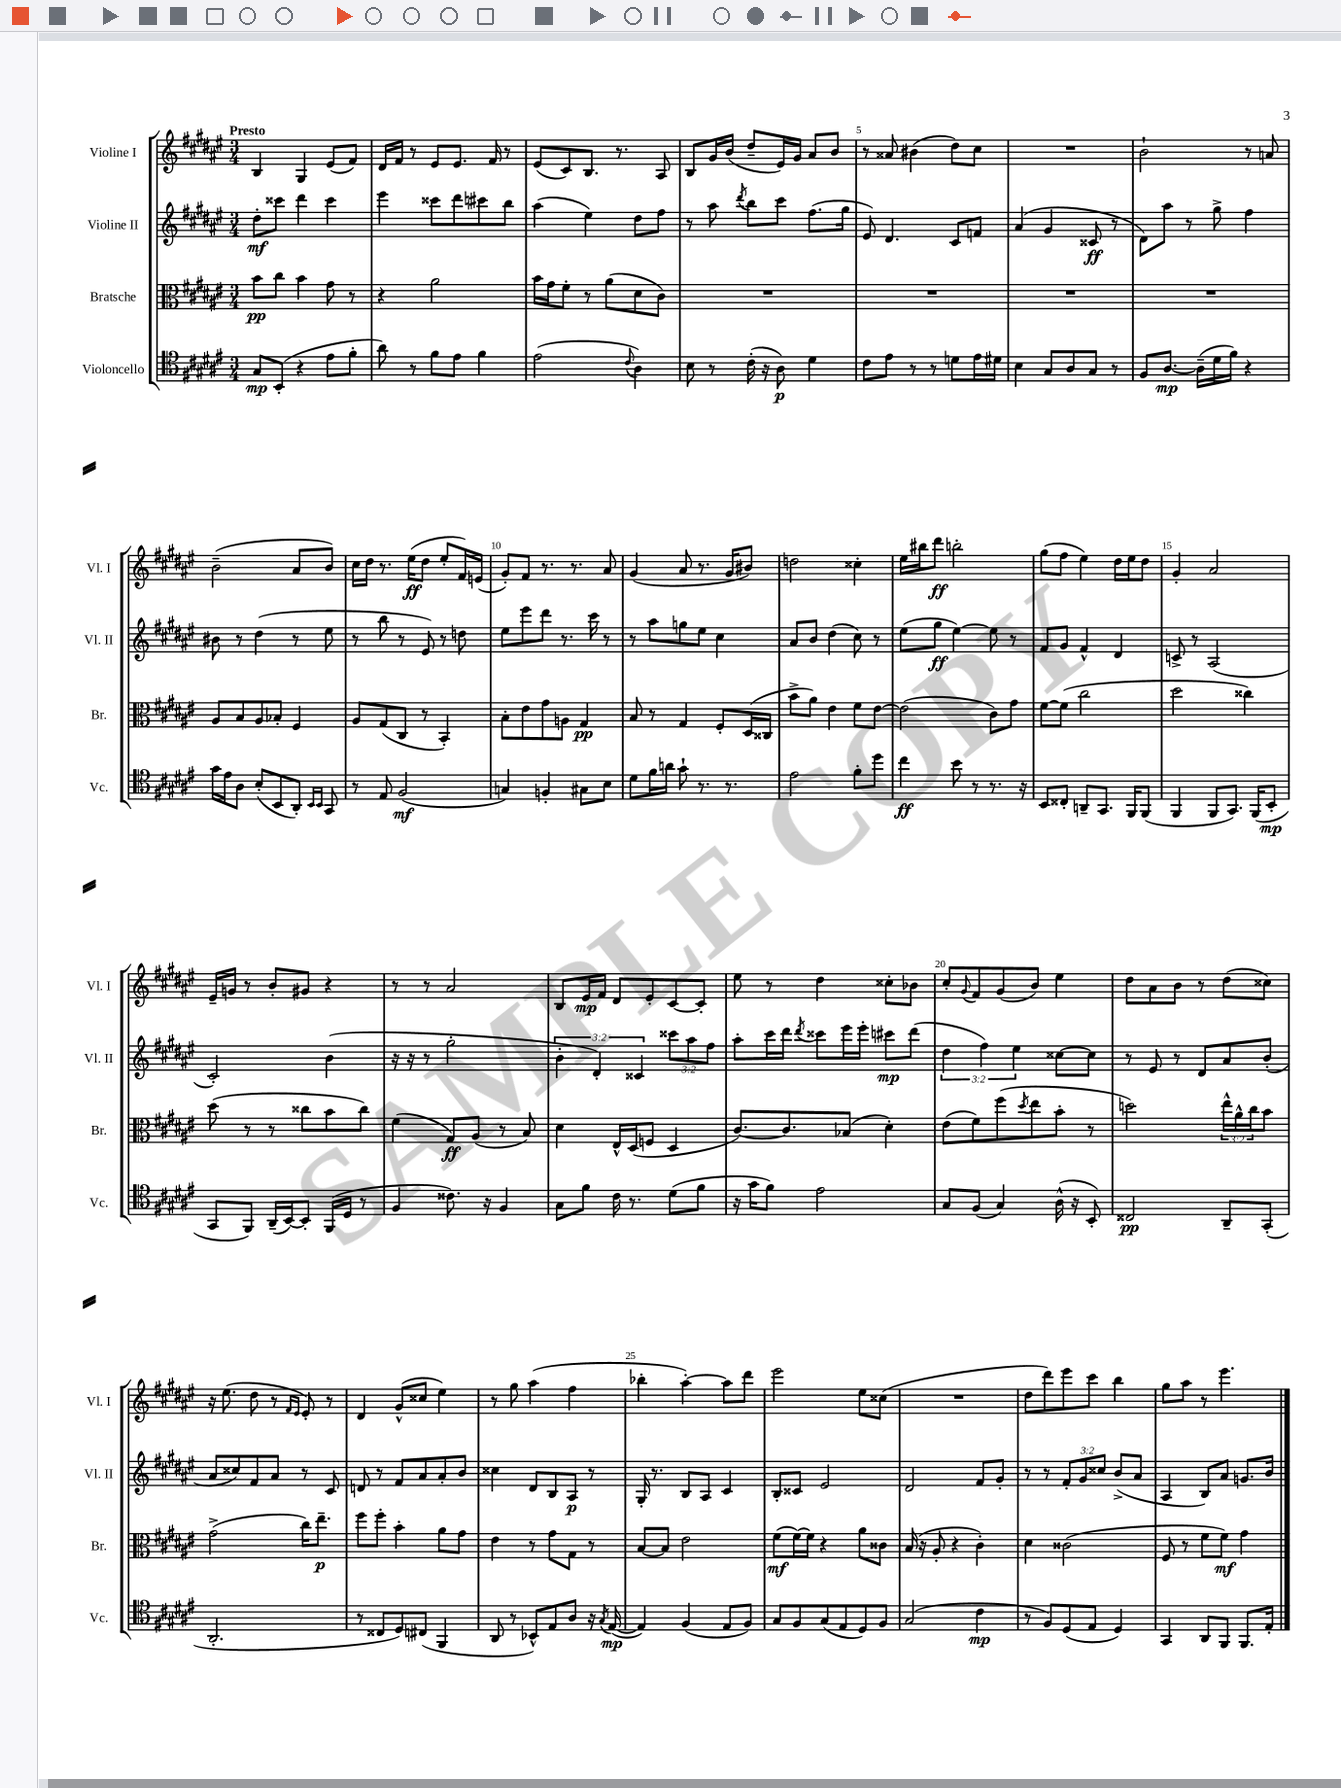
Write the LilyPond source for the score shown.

<<
\new StaffGroup <<
\new Staff = "s0" \with { instrumentName = "Violine I" shortInstrumentName = "Vl. I" } {
    \clef treble \key fis \major \numericTimeSignature \time 3/4 \tempo "Presto"
    b4 gis4 eis'8( fis'8) |
    dis'16 fis'16 r8 eis'8 eis'8. fis'16 r8 |
    eis'8( cis'8) b8. r8. ais8 |
    b8 gis'16 b'16( dis''8-- eis'16) gis'16 ais'8 b'8 |
    r8 aisis'8 bis'4( dis''8) cis''8 |
    R2. |
    b'2-! r8 a'8 |
    b'2--( ais'8 b'8) |
    cis''16 dis''16 r8. eis''16\ff( dis''8 eis''8-. fis'16) e'16( |
    gis'8-.) fis'8 r8. r8. ais'8 |
    gis'4( ais'8 r8. gis'16 bis'8) |
    d''2 cisis''4-. |
    eis''16 bis''16 dis'''8\ff b''2-. |
    gis''8( fis''8 eis''4) dis''16 eis''16 dis''8 |
    gis'4-. ais'2 |
    eis'16-- g'16 r8 b'8-. gis'8 r4 |
    r8 r8 ais'2 |
    b8 eis'16\mp fis'16 dis'8 eis'8-. cis'8~ cis'8-. |
    eis''8 r8 dis''4 cisis''8-. bes'8 |
    cis''8-. \appoggiatura { gis'8 } fis'8 gis'8( b'8) eis''4 |
    dis''8 ais'8 b'8 r8 dis''8( cisis''8) |
    r16 eis''8.( dis''8 r8 \grace { fis'16 eis'16 } eis'8-.) r8 |
    dis'4 gis'8-^( cisis''8 eis''4) |
    r8 gis''8 ais''4( fis''4 |
    bes''4-. ais''4~-.) ais''8 dis'''8 |
    eis'''2 eis''8 cisis''8( |
    R2. |
    dis''8 dis'''8) eis'''8 cis'''8 b''4 |
    gis''8 ais''8 r8 eis'''4. \bar "|." |
}
\new Staff = "s1" \with { instrumentName = "Violine II" shortInstrumentName = "Vl. II" } {
    \clef treble \key fis \major \numericTimeSignature \time 3/4 \override Staff.TupletNumber.text = #tuplet-number::calc-fraction-text
    dis''8-.\mf cisis'''8 dis'''4 cisis'''4 |
    eis'''4 cisis'''8 dis'''8 cis'''8 b''8 |
    ais''4( eis''4) dis''8 fis''8 |
    r8 ais''8 \acciaccatura { dis'''8 } b''8 cis'''8 fis''8.( gis''16 |
    eis'8) dis'4. cis'8 f'8 |
    ais'4( gis'4 cisis'8\ff r8 |
    dis'8) ais''8 r8 gis''8-> fis''4 |
    bis'8 r8 dis''4( r8 eis''8 |
    r8 b''8 r8 eis'8) r8 d''8 |
    eis''8 eis'''8 dis'''8 r8. cis'''16 r8 |
    r8 ais''8 g''8 eis''8 cis''4 |
    ais'8 b'8 dis''4( cis''8) r8 |
    eis''8( gis''8\ff eis''4~) eis''8 r8 |
    fis'8 gis'8 fis'4-^ dis'4 |
    c'8-> r8 ais2( |
    cis'2-.) b'4( |
    r16 r16 r8 gis''2-. |
    \tuplet 3/2 { b'4-. dis'4-.) cisis'4 } \tuplet 3/2 { cisis'''8 ais''8 fis''8 } |
    ais''8-. cis'''16 dis'''16 \acciaccatura { dis'''8 } cisis'''8 eis'''16 eis'''16-. cis'''8\mp dis'''8( |
    \tuplet 3/2 { dis''4 fis''4) eis''4 } cisis''8~ cisis''8 |
    r8 eis'8 r8 dis'8 ais'8 b'8-.( |
    ais'8 cisis''8) fis'8 ais'8 r8 cis'8 |
    d'8 r8 fis'8 ais'8 ais'8-. b'8 |
    cisis''4 dis'8 b8 ais8\p r8 |
    gis16-. r8. b8 ais8 cis'4 |
    b8-. cisis'8 eis'2 |
    dis'2 fis'8 gis'8-. |
    r8 r8 \tuplet 3/2 { fis'8-. gis'8 cisis''8 } b'8->( ais'8 |
    ais4 b8) ais'8 g'8. b'16 \bar "|." |
}
\new Staff = "s2" \with { instrumentName = "Bratsche" shortInstrumentName = "Br." } {
    \clef alto \key fis \major \numericTimeSignature \time 3/4 \override Staff.TupletNumber.text = #tuplet-number::calc-fraction-text
    b'8\pp cis''8 b'4 gis'8 r8 |
    r4 ais'2 |
    b'16 gis'16 fis'8-. r8 ais'8( dis'8 cis'8) |
    R2. |
    R2. |
    R2. |
    R2. |
    ais8 b8 ais8 bes8-. fis4 |
    ais8 gis8( cis8 r8 b,4-.) |
    b8-. eis'8 gis'8 a8 gis4\pp |
    b8 r8 gis4 fis8-. dis16( cisis16 |
    b'8-> ais'8) eis'4 fis'8 eis'8~ |
    eis'2( cis'8) gis'8 |
    fis'8~ fis'8( cis''2 |
    dis''2 cisis''4) |
    dis''8( r8 r8 cisis''8 b'8 cisis''8) |
    fis'4( gis8\ff) ais8( r8 b8) |
    dis'4 eis16-^ dis16( f8 dis4 |
    cis'8.~) cis'8. bes8( dis'4-.) |
    eis'8( fis'8) fis''8( \acciaccatura { dis''8 } eis''8 b'8-. r8 |
    d''2) \tuplet 3/2 { eis''16-^ ais'16-^ cis''16 } b'8 |
    gis'2->( cis''16) eis''8.--\p |
    fis''8 fis''8-. b'4-. ais'8 gis'8 |
    eis'4 r8 gis'8 gis8 r8 |
    b8~ b8 eis'2 |
    fis'8\mf( fis'16~) fis'16 r4 ais'8 cisis'8 |
    b16( r16 ais8-. r4 cis'4-.) |
    dis'4 cisis'2( |
    fis8 r8 fis'8 fis'8\mf) gis'4 \bar "|." |
}
\new Staff = "s3" \with { instrumentName = "Violoncello" shortInstrumentName = "Vc." } {
    \clef tenor \key fis \major \numericTimeSignature \time 3/4
    gis8\mp b,8-.( r4 eis'8 fis'8-. |
    ais'8) r8 fis'8 eis'8 fis'4 |
    eis'2( \appoggiatura { cis'8 } ais4) |
    b8 r8 cis'16-.( r16 ais8\p) dis'4 |
    cis'8 eis'8 r8 r8 d'8 eis'16 dis'16 |
    b4 gis8 ais8 gis8 r8 |
    fis8 ais8.~\mp ais16--( dis'16 fis'16) r4 |
    gis'16 eis'16 ais8 b8-.( b,8 ais,8-.) \grace { b,16 b,16 } gis,8 |
    r8 eis8 fis2\mf( |
    g4) f4-. gis8 b8 |
    dis'8 fis'16 a'16 gis'8-! r8. r8. |
    eis'2 fis'8-. dis''8 |
    cis''4\ff b'8 r8 r8. r16 |
    b,8 cisis8-. a,8-- gis,8. fis,16 fis,8( |
    fis,4 fis,8 gis,8.) fis,16( b,8-.\mp |
    gis,8 fis,8) ais,16--( b,16~) b,8-. fis,16( dis16 r8 |
    fis4 cisis'8.) r16 fis4 |
    gis8 fis'8 cis'16 r8. dis'8( fis'8 |
    r16 gis'16 fis'8) eis'2 |
    gis8 fis8( gis4) ais16-^( r16 b,8-.) |
    cisis2\pp ais,8-- gis,8-.( |
    ais,2.-. |
    r8 cisis8 dis8) cis8( fis,4 |
    ais,8 r8 bes,8-^) eis8 ais8 r16 \acciaccatura { gis8 } eis16~\mp( |
    eis4) fis4( eis8 fis8) |
    gis8 fis8 gis8( eis8 dis8) fis8 |
    gis2( cis'4\mp |
    r8 fis8) dis8( eis8 dis4) |
    gis,4 ais,8 fis,8 fis,8. eis16-. \bar "|." |
}
>>
>>
\layout { \context { \Score \override BarNumber.break-visibility = ##(#f #t #t) barNumberVisibility = #(every-nth-bar-number-visible 5) } }
